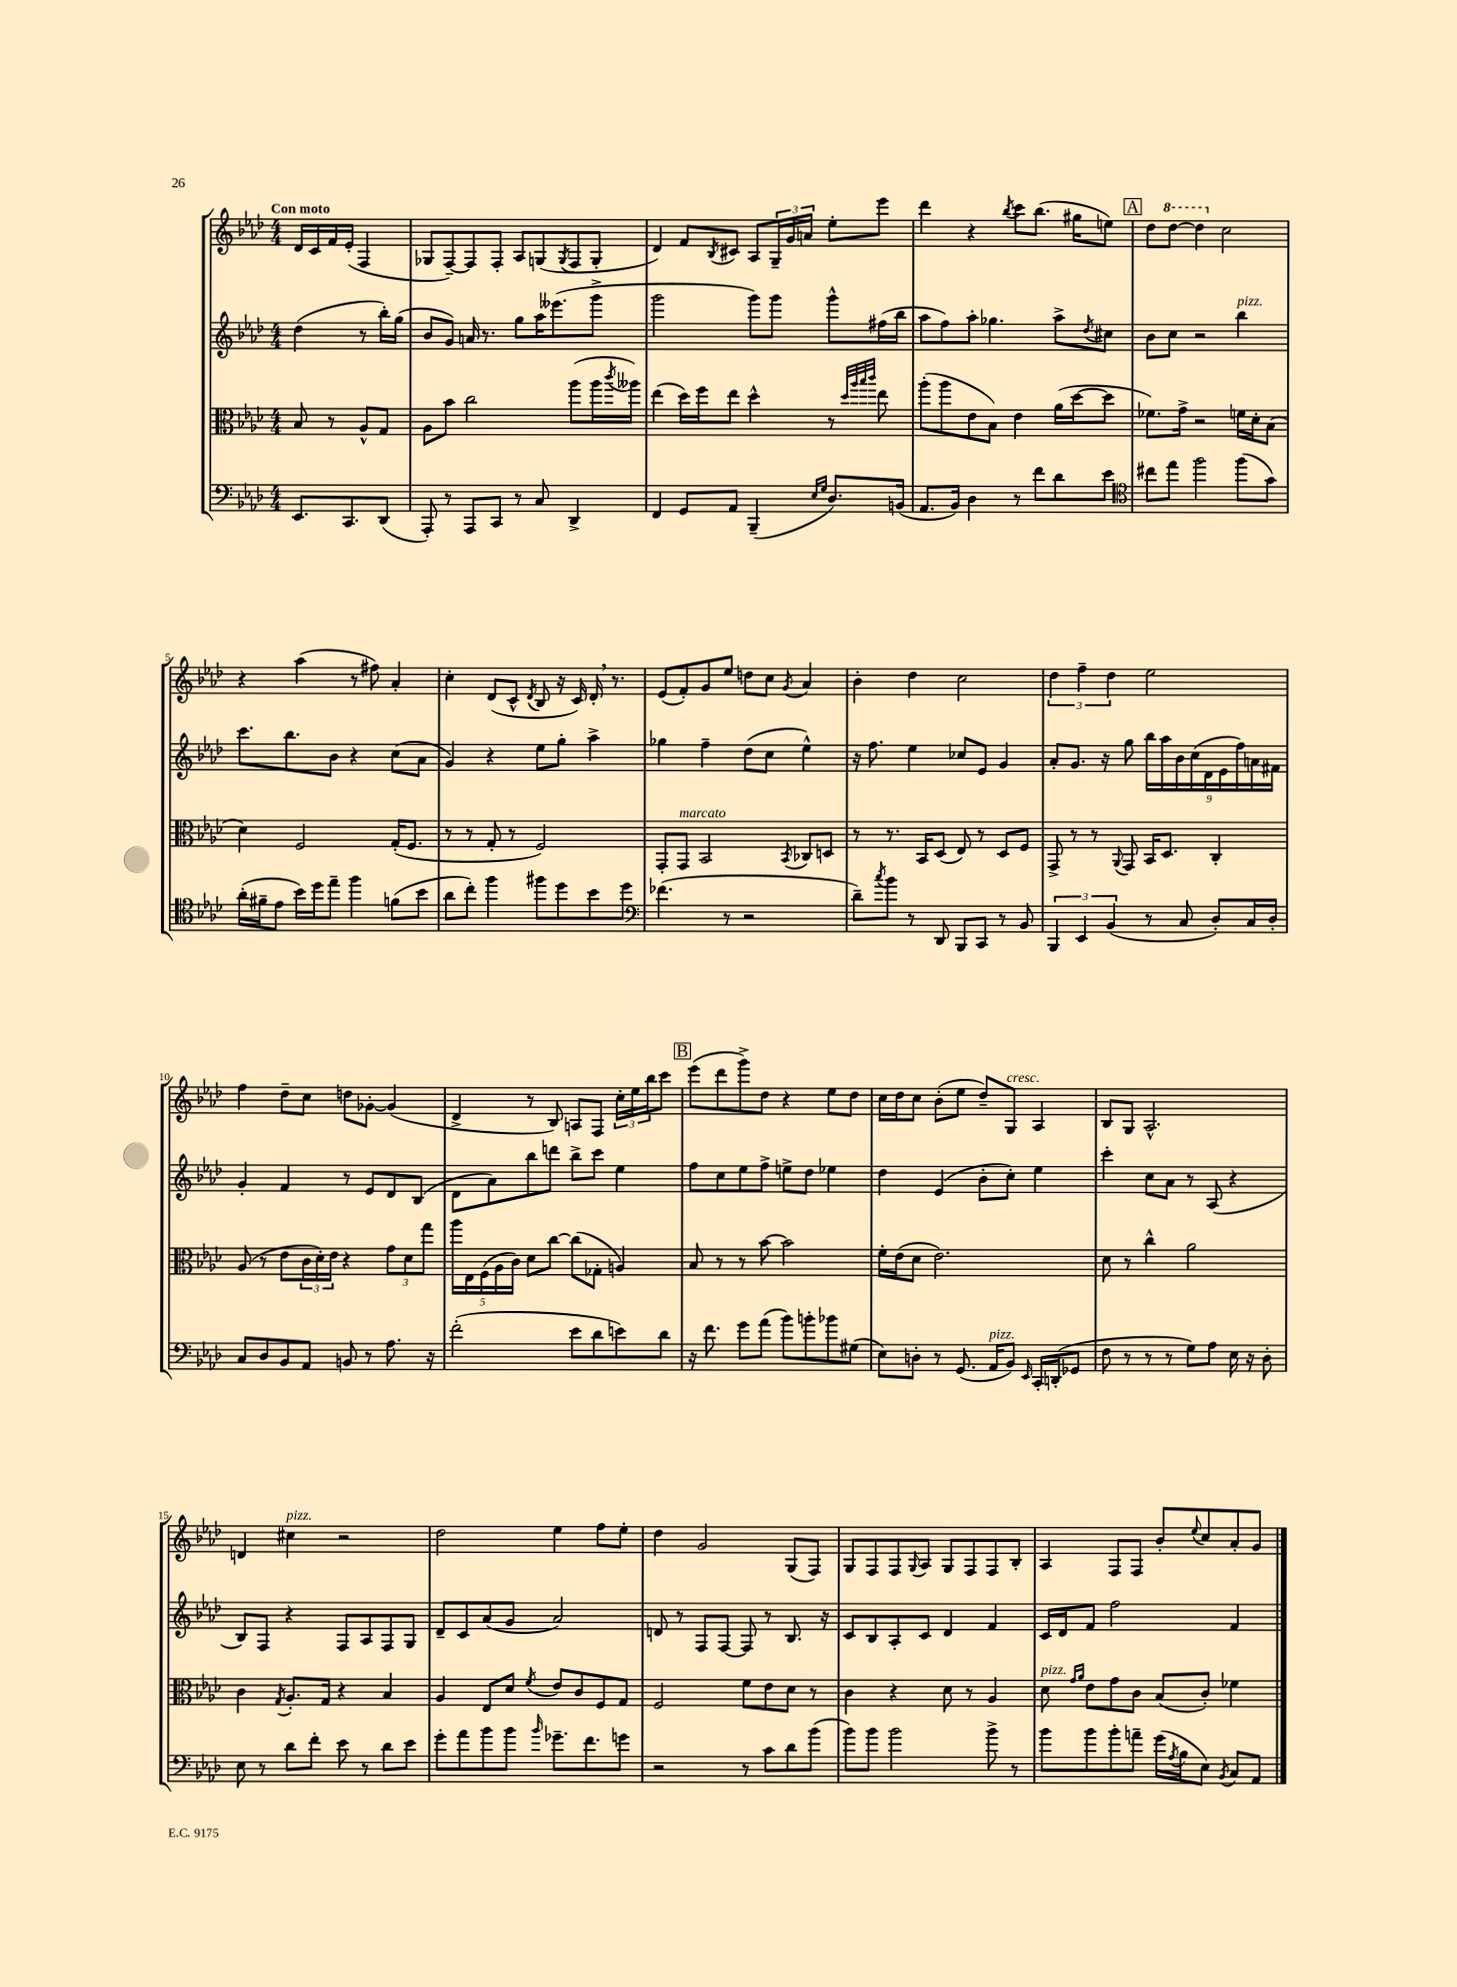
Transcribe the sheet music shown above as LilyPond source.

<<
\new StaffGroup <<
\new Staff = "s0" {
    \clef treble \key aes \major \numericTimeSignature \time 4/4 \partial 2 \tempo "Con moto"
    des'16 c'16 f'16 ees'16-.( f4 |
    ges8 f8~--) f8 f8-. aes8 g8( \acciaccatura { g8 } f8 g8-. |
    des'4) f'8 \acciaccatura { bes8 } cis'8 aes8 \tuplet 3/2 { g16-- g'16 a'16 } ees''8-. ees'''8 |
    des'''4 r4 \acciaccatura { bes''8 } c'''8 bes''8.( gis''16 e''8) |
    \mark \markup { \box "A" } des''8 \ottava #1 des'''8~ des'''4 \ottava #0 c''2 |
    r4 aes''4( r8 fis''8) aes'4-. |
    c''4-. des'8( c'8-^ \acciaccatura { des'8 } bes8 r16 c'16) des'16-. \breathe r8. |
    ees'8( f'8-.) g'8 ees''8 d''8 c''8 \acciaccatura { g'8 } aes'4 |
    bes'4-. des''4 c''2 |
    \tuplet 3/2 { des''4 f''4-- des''4 } ees''2 |
    f''4 des''8-- c''8 d''8 ges'8~-. ges'4( |
    des'4-> r8 bes8) a8 f8 \tuplet 3/2 { c''16-. ees''16 bes''16 } c'''8 |
    \mark \markup { \box "B" } ees'''8( des'''8 g'''8->) des''8 r4 ees''8 des''8 |
    c''16 des''16 c''8 bes'8-.( ees''8 des''8--) g8^\markup { \italic "cresc." } aes4 |
    bes8 g8 aes2.-^ |
    d'4 cis''4^\markup { \italic "pizz." } r2 |
    des''2 ees''4 f''8 ees''8-. |
    des''4 g'2 g8( f8) |
    g8 f8 f8 \appoggiatura { g8 } aes8 g8 f8 f8 bes8-. |
    aes4 f8 f8 bes'8-. \appoggiatura { ees''8 } c''8 aes'8-. g'8 \bar "|." |
}
\new Staff = "s1" {
    \clef treble \key aes \major \numericTimeSignature \time 4/4 \partial 2
    des''4( r8 bes''16-.) g''16( |
    bes'8 g'8) a'16 r8. g''8 aes''16 eeses'''8.( g'''8-> |
    g'''2 g'''8) g'''8 g'''8-^ fis''16( bes''16 |
    aes''8 f''8) aes''8-. ges''4. aes''8-> \acciaccatura { des''8 } cis''8 |
    \mark \markup { \box "A" } bes'8 c''8 r2 bes''4^\markup { \italic "pizz." } |
    c'''8. bes''8. bes'8 r4 c''8( aes'8 |
    g'4) r4 ees''8 g''8-. aes''4-> |
    ges''4 f''4-- des''8( c''8 ees''4-^) |
    r16 f''8. ees''4 ces''8 ees'8 g'4 |
    aes'8-. g'8. r16 g''8 \tuplet 9/8 { bes''16 aes''16 bes'16 c''16( des'16 ees'16 f''16) a'16 fis'16 } |
    g'4-. f'4 r8 ees'8 des'8 bes8( |
    des'8 aes'8) bes''8 d'''8 bes''8-> c'''8 ees''4 |
    \mark \markup { \box "B" } f''8 c''8 ees''8 f''8-> e''8-> des''8 ees''4 |
    des''4 ees'4( bes'8-. c''8-.) ees''4 |
    c'''4-. c''8 aes'8 r8 aes8( r4 |
    bes8) f8 r4 f8 aes8 f8 g8 |
    des'8-- c'8 aes'8( g'8 aes'2) |
    d'8 r8 f8 f8~ f8 r8 bes8. r16 |
    c'8 bes8 aes8-. c'8 des'4 f'4 |
    c'16 des'16 f'8 f''2 f'4 \bar "|." |
}
\new Staff = "s2" {
    \clef alto \key aes \major \numericTimeSignature \time 4/4 \partial 2
    bes8 r8 aes8-^ g8 |
    aes8 bes'8 c''2 aes''8( aes''16 \acciaccatura { c'''8 } aeses''16) |
    ees''4( des''16) f''16 ees''8 des''4-^ r8 \grace { des''32 aes''32 bes''32 c'''32 } ees''8 |
    aes''8-.( aes''8 ees'8 bes8) ees'4 aes'16( des''16~ des''8 |
    \mark \markup { \box "A" } fes'8.) g'16-> r2 f'16 des'16-. bes8( |
    des'4) f2 g16-.( f8. |
    r8 r8 g8-. r8 f2) |
    g,8-. g,8^\markup { \italic "marcato" } bes,2 \acciaccatura { bes,8 } ces8 d8 |
    r8 r8. bes,16 des8( ees8) r8 des8 f8 |
    g,8-> r8 r8 \appoggiatura { aes,8 } g,8 bes,16 des8. c4-. |
    aes8( r8 ees'8 \tuplet 3/2 { c'16 des'16-.) ees'16 } r4 \tuplet 3/2 { g'8 des'8 g''8 } |
    \tuplet 5/4 { aes''16 ees16 f16( aes16 c'16) } des'8 c''8~ c''8( ges8-. a4) |
    \mark \markup { \box "B" } bes8 r8 r8 bes'8~ bes'2 |
    f'16-. ees'16( des'8 ees'2.) |
    des'8 r8 c''4-^ aes'2 |
    c'4 \acciaccatura { g8 } aes8.-. g16 r4 bes4 |
    aes4 ees8 des'8 \acciaccatura { f'8 } ees'8 c'8 f8 g8 |
    f2 f'8 ees'8 des'8 r8 |
    c'4 r4 des'8 r8 aes4 |
    des'8^\markup { \italic "pizz." } \grace { g'16 aes'16 } ees'8 g'8 c'8 bes8( c'8-.) fes'4 \bar "|." |
}
\new Staff = "s3" {
    \clef bass \key aes \major \numericTimeSignature \time 4/4 \partial 2
    ees,8. c,8. des,8( |
    aes,,8-.) r8 aes,,8 c,8 r8 c8 des,4-> |
    f,4 g,8 aes,8 bes,,4--( \grace { ees16 g16 } des8.) b,16( |
    aes,8. bes,16) des4 r8 f'8 des'8 ees'8 |
    \mark \markup { \box "A" } \clef tenor cis''8 ees''8 f''2 f''8( g'8) |
    aes'16-.( fis'16-- ees'8 bes'16) des''16 ees''8-- f''4 f'8( bes'8 |
    aes'8 c''8-.) f''4 fis''8 des''8 bes'8 des''8 |
    \clef bass fes'4.( r8 r2 |
    des'8--) \acciaccatura { c''8 } bes'8 r8 des,8 bes,,8 c,8 r8 bes,8 |
    \tuplet 3/2 { bes,,4 ees,4 bes,4( } r8 c8 des8-.) c16 des16-. |
    c8 des8 bes,8 aes,8 b,8 r8 aes8. r16 |
    f'2-.( ees'8 des'8 e'8) des'8 |
    \mark \markup { \box "B" } r16 f'8. g'8 aes'8( bes'8) b'8-. bes'8 gis8( |
    ees8) d8-. r8 g,8.( aes,16^\markup { \italic "pizz." } bes,8) \grace { ees,16 } c,16-. d,16-.( ges,8 |
    f8 r8 r8 r8 g8) aes8 ees16 r16 des8-. |
    ees8 r8 des'8 f'8-. ees'8 r8 des'8 ees'8 |
    g'8-. aes'8 bes'8 bes'8 \grace { bes'16 } ges'8.-- f'8. g'8 |
    r2 r8 c'8 des'8 bes'8( |
    bes'8) bes'8 bes'2 bes'8-> r8 |
    bes'8 bes'8 bes'8-. a'8-- g'16( \acciaccatura { aes8 } bes16 ees8) \acciaccatura { bes,8 } c8 aes,8 \bar "|." |
}
>>
>>
